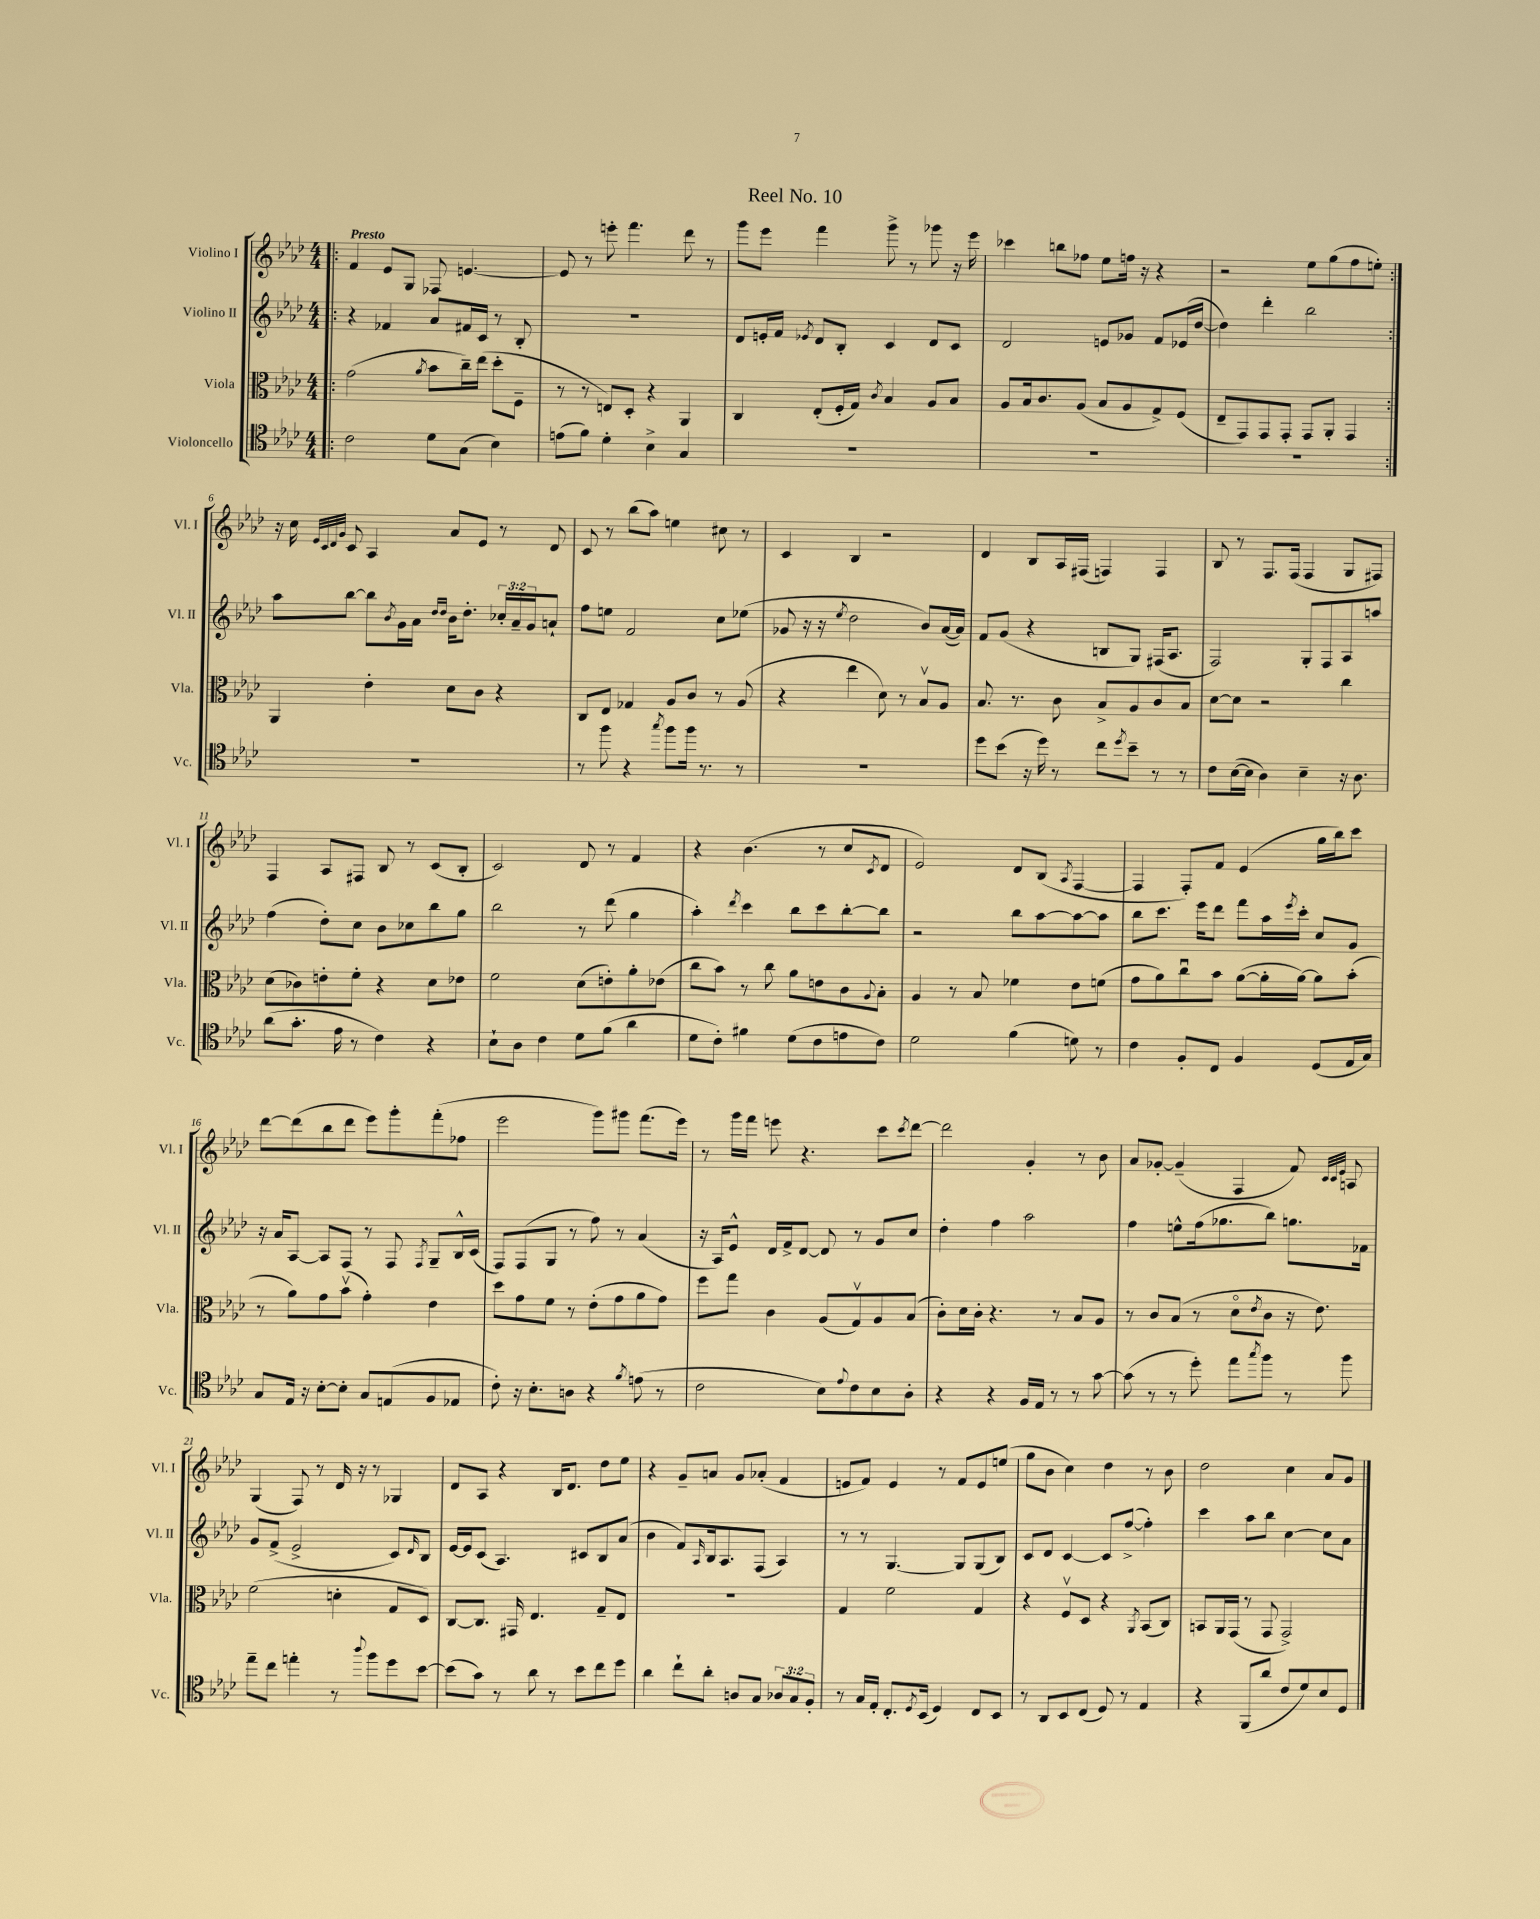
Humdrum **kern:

**kern	**kern	**kern	**kern
*staff4	*staff3	*staff2	*staff1
*clefC4	*clefC3	*clefG2	*clefG2
*k[b-e-a-d-]	*k[b-e-a-d-]	*k[b-e-a-d-]	*k[b-e-a-d-]
*M4/4	*M4/4	*M4/4	*M4/4
=!|:	=!|:	=!|:	=!|:
2c\	(2g\	4r	4f/
.	.	4f-/	8e-/L
.	.	.	8G/J
.	8qa-/	.	.
8d-\L	8b-\L	8a-/L	8F-/
(8G\J	16cc~\L)	16f#/L	[4.e/
.	(16ee-\JJ	16c/JJ	.
4B-\)	8dd-'\L	8r	.
.	8F~\J	8B-'/	.
=	=	=	=
(8e\L	8r	1r	8e/]
8f\J)	8r	.	8r
4d-'\	8E/L)	.	8eee'\
.	8D-'/J	.	4.fff\
4B-^\	4r	.	.
4G/	4AA-/	.	8ddd-\
.	.	.	8r
=	=	=	=
1r	4C/	8d-/L	8ggg\L
.	.	16e'/L	8eee-\J
.	.	16f/JJ	.
.	.	8qe-/	.
.	(8E-'/L	8d-/L	4fff\
.	16F'/L	8B-'/J	.
.	16G/JJ)	.	.
.	8qc/	.	.
.	4B-/	4c/	8ggg^\
.	.	.	8r
.	8A-/L	8d-/L	8ggg-\
.	8B-/J	8c/J	16r
.	.	.	16eee-\
=	=	=	=
1r	8A-/L	2d-/	4ccc-\
.	16B-/k	.	.
.	8.c/	.	.
.	.	.	8bb\L
.	(8A-/J	.	8ff-\J
.	8B-/L	8e/L	8ee-\L
.	8A-/	8g-/J	16ff\Jk
.	.	.	16r
.	8G^/)	8f/L	4r
.	(8F/J	(16e-/L	.
.	.	[16dd-/JJ	.
=	=	=	=
1r	8E-~/L	4dd-\])	2r
.	8GG/)	.	.
.	8GG/	4ddd-'\	.
.	8GG'/J	.	.
.	8GG/L	2bb-\	8ee-\L
.	8AA-'/J	.	(8gg\
.	4GG/	.	8ff\
.	.	.	8ee'\J)
=:|!	=:|!	=:|!	=:|!
1r	4AA-/	8aa-\L	16r
.	.	.	16cc\
.	.	.	32qqe-/LLL
.	.	.	32qqc/
.	.	.	32qqd-/
.	.	.	32qqg/JJJ
.	.	[8bb-\J	8c/
.	4e-'\	8bb-\]L	4A-/
.	.	8qb-/	.
.	.	16g\L	.
.	.	16a-\JJ	.
.	.	16qqdd-/LL	.
.	.	16qqdd-/JJ	.
.	8d-\L	16b-\LK	8a-/L
.	.	8.dd-'\J	.
.	8c\J	.	8e-/J
.	4r	24cc-'/LL	8r
.	.	24a-~/	.
.	.	24g/J	.
.	.	8a`/J	8d-/
=	=	=	=
8r	8C/L	8ff\L	8c/
8ff\	8E-/J	8ee\J	8r
4r	4G-/	2f/	(8bb-\L
.	.	.	8aa-\J)
8qgg/	.	.	.
8ff\L	8A-/L	.	4ee\
16ff\Jk	8c/J	.	.
8.r	.	.	.
.	8r	8cc\L	8cc#\
8r	(8A-/	(8ee-\J	8r
=	=	=	=
1r	4r	8g-/	4c/
.	.	16r	.
.	.	16r	.
.	.	8qee-/	.
.	4ee-\	2dd-\	4B-/
.	8d-\)	.	2r
.	8r	.	.
.	8B-v/L	8b-/L)	.
.	8A-/J	([16a-/L	.
.	.	16a-/]JJ)	.
=	=	=	=
8dd-\L	8.B-/	8f/L	4d-/
(8b-\J	.	(8g/J	.
.	8.r	.	.
16r	.	4r	8B-/L
16dd-\)	.	.	.
8r	8c\	.	16A-/L
.	.	.	(16F#/JJ
8cc\L	8B-^/L	8B/L	4F/)
8qdd-/	.	.	.
8b-~\J	8A-/	8G/J)	.
8r	8c/	(16F#/LK	4F/
.	.	8.A-/J	.
8r	8B-/J	.	.
=	=	=	=
8c\L	[8d-\L	2F/)	8B-/
([16B-\L	8d-\]J	.	8r
16B-\]JJ	.	.	.
4A-\)	2r	.	8.F/L
.	.	.	(16F/Jk
4B-~\	.	8G'/L	4F/
.	.	8F/	.
16r	4cc\	8A-/	8G/L
8.A-\	.	.	.
.	.	8aa/J	8F#/J)
=	=	=	=
(8a-\L	(8d-\L	(4ff\	4F/
8.g'\J	8c-\)	.	.
.	8e'\	8dd-'\L)	8A-/L
16e-\	.	.	.
8r	8f'\J	8cc\J	8F#/J
4c\)	4r	8b-\L	8B-/
.	.	8cc-\	8r
4r	8d-\L	8bb-\	(8c/L
.	8e-\J	8gg\J	8B-'/J
=	=	=	=
8B-`\L	2f\	2bb-\	2c/)
8A-\J	.	.	.
4c\	.	.	.
8d-\L	(8d-\L	8r	8d-/
(8f\J	8e'\)	(8ddd-\	8r
4a-\	8a-'\	4gg\	4f/
.	(8e-\J	.	.
=	=	=	=
8d-\L	8cc\L	4aa-'\)	4r
8c'\J)	8b-\J)	.	.
.	.	8qddd-/	.
4f#\	8r	4ccc\	(4.b-\
.	8cc\	.	.
(8d-\L	8a-\L	8bb-\L	.
8c\	8e\	8ccc\	8r
8e\	8c\	[8bb-'\	8cc/L
.	8qqA-/	.	8qc/
8c\J)	8B-'\J	8bb-\]J	8d-/J
=	=	=	=
2d-\	4A-/	2r	2e-/)
.	8r	.	.
.	8B-/	.	.
(4f\	4f-\	8bb-\L	8d-/L
.	.	[8aa-\	(8B-/J
.	.	.	8qA-/
8d\)	8e-\L	8aa-\_	[4F/
8r	(8f\J	8aa-\]J	.
=	=	=	=
4c\	8g\L	8bb-\L	4F/]
.	8a-\)	8.ccc\J	.
8F'/L	8ccu\	.	8F'/L)
.	.	16eee-\LK	.
8C/J	8b-\J	8ddd-\J	8f/J
4F/	([8a-\L	8fff\L	(4e-/
.	16a-'\]L	16aa-\L	.
.	.	8qeee-/	.
.	[16a-\JJ)	16ccc'\JJ	.
(8D-/L	8a-\]L	8cc/L	16gg\LL
.	.	.	16bb-\J)
16E-/L	(8b-'\J	8g/J	8ccc\J
16G/JJ)	.	.	.
=	=	=	=
8G/L	8r	16r	[8ddd-\L
.	.	16a-/LK	.
16E-/Jk	8a-\L)	[8A-/J	(8ddd-\]
16r	.	.	.
[8B-'\L	8g\	8A-/]L	8bb-\
8B-'\]J	(8b-v\J	8F/J	8ddd-\J
8G/L	4g'\)	8r	8eee-\L)
(8E/	.	8F/	8ggg'\
.	.	8qF/	.
8F/	4e-\	8G~/L	(8fff'\
8E-/J	.	16B-^^/L	8ff-\J
.	.	(16c/JJ	.
=	=	=	=
8c'\)	8dd-\L	8F/L)	2eee-\
16r	8g\	(8F/	.
8.B-'\L	.	.	.
.	8f\J	8G/J	.
8A\J	8r	8r	.
4r	(8e-'\L	8ff\)	8ggg\L)
.	8g\	8r	8ggg#\J
8qf/	.	.	.
(8e\	8a-\	(4a-/	(8.fff\L
8r	8g\J)	.	.
.	.	.	16eee-\Jk)
=	=	=	=
2c\	8ff\L	16r	8r
.	.	16A-/LK)	.
.	8gg\J	8e-^^/J	16ggg\LL
.	.	.	16fff\JJ
.	4c\	16d-/LL	8eee\
.	.	16f^/J	.
.	.	[8d-/J	4.r
8B-\L)	(8A-/L	8d-/]	.
8qqe-/	.	.	.
8c\	8Gv/)	8r	.
8B-\	8A-/	8g/L	8ccc\L
.	.	.	8qccc/
8A-'\J	(8B-/J	8cc/J	[8ddd-\J
=	=	=	=
4r	8c'\L)	4dd-'\	2ddd-\]
.	16d-\L	.	.
.	16c'\JJ	.	.
4r	4.r	4ff\	.
16F/LL	.	2aa-\	4g'/
16E-/JJ	.	.	.
8r	8r	.	.
8r	8B-/L	.	8r
[8g\	8A-/J	.	8b-\
=	=	=	=
(8g\]	8r	4ff\	8a-/L
8r	8c/L	.	[8g-'/J
8r	(8B-/J	8ee^^\L	(4g-~/]
8dd-'\)	8r	(16ff\k	.
.	.	8.gg-\	.
8ee-\L	8d-o\L	.	4F/
8qgg/	8qe-/	.	.
8ff\J	8c\J	8bb-\J)	.
8r	16r	8.gg\L	8f/)
.	8.e-\)	.	.
.	.	.	32qqc/LLL
.	.	.	32qqc/
.	.	.	32qqe-/JJJ
8ff\	.	.	8A/
.	.	16f-\Jk	.
=	=	=	=
8ee-~\L	(2f\	8g/L	(4G/
8cc\J	.	(8f^/J	.
4ee'\	.	2e-^/	8F/)
.	.	.	8r
8r	4d'\	.	16d-/
.	.	.	16r
8qqaa-/	.	.	.
8ff\L	.	.	8r
8dd-\	8G/L	8c/L)	4G-/
.	.	16qqd-/	.
[8b-\J	8D-/J)	8B-/J	.
=	=	=	=
(8b-\]L	[8C/L	[16e-/LL	8d-/L
.	.	16e-/]J	.
8g\J)	8.C/]J	(8c/J	8A-/J
8r	.	4.A-/)	4r
.	16GG#/	.	.
8a-\	4.E-/	.	.
8r	.	.	16B-/LK
.	.	.	8.d-/J
8b-\L	.	8c#/L	.
8cc\	8G~/L	8B-/	8dd-\L
8dd-\J	8E-/J	(8a-/J	8ee-\J
=	=	=	=
4a-\	1r	4b-\	4r
8cc`\L	.	8f/L)	8g~/L
.	.	16qqA-/	.
8a-'\J	.	16B-/k	8a/J
.	.	8.A-/	.
8A/L	.	.	8g/L
8G/J	.	(8F/J	(8a-'/J
12A-/L	.	4A-/)	4f/
12G/	.	.	.
12F'/J	.	.	.
=	=	=	=
8r	4G/	8r	8e/L
16G/LL	.	8r	8f/J)
16E-'/JJ	.	.	.
8.C'/L	2f\	[4.G/	4e/
8qD-/	.	.	.
(16BB-/Jk	.	.	.
4D-/)	.	.	8r
.	.	8G/]L	8f/L
8C/L	4G/	(8G/	8e/
8BB-/J	.	8B-/J)	(8ee/J
=	=	=	=
8r	4r	8c/L	8gg\L
8AA-/L	.	8d-/J	8b-\J
8BB-/	8Fv/L	[4c/	4cc\)
(8C/J	8D-/J	.	.
8D-/)	4r	8c/]L	4dd-\
8r	.	([8ff^/J	.
.	8qAA-/	.	.
4E-/	(8BB-/L	4ff'\])	8r
.	8C/J)	.	8b-\
=	=	=	=
4r	8BB/L	4ccc\	2dd-\
.	16AA-/L	.	.
.	(16GG/JJ	.	.
(8FF/L	8r	8aa-\L	.
8a-/J	8GG/	8bb-\J	.
8c/L	2GG^/)	[4cc\	4cc\
8d-/)	.	.	.
8B-/	.	8cc\]L	8a-/L
8D-/J	.	8a-\J	8g/J
==	==	==	==
*-	*-	*-	*-
